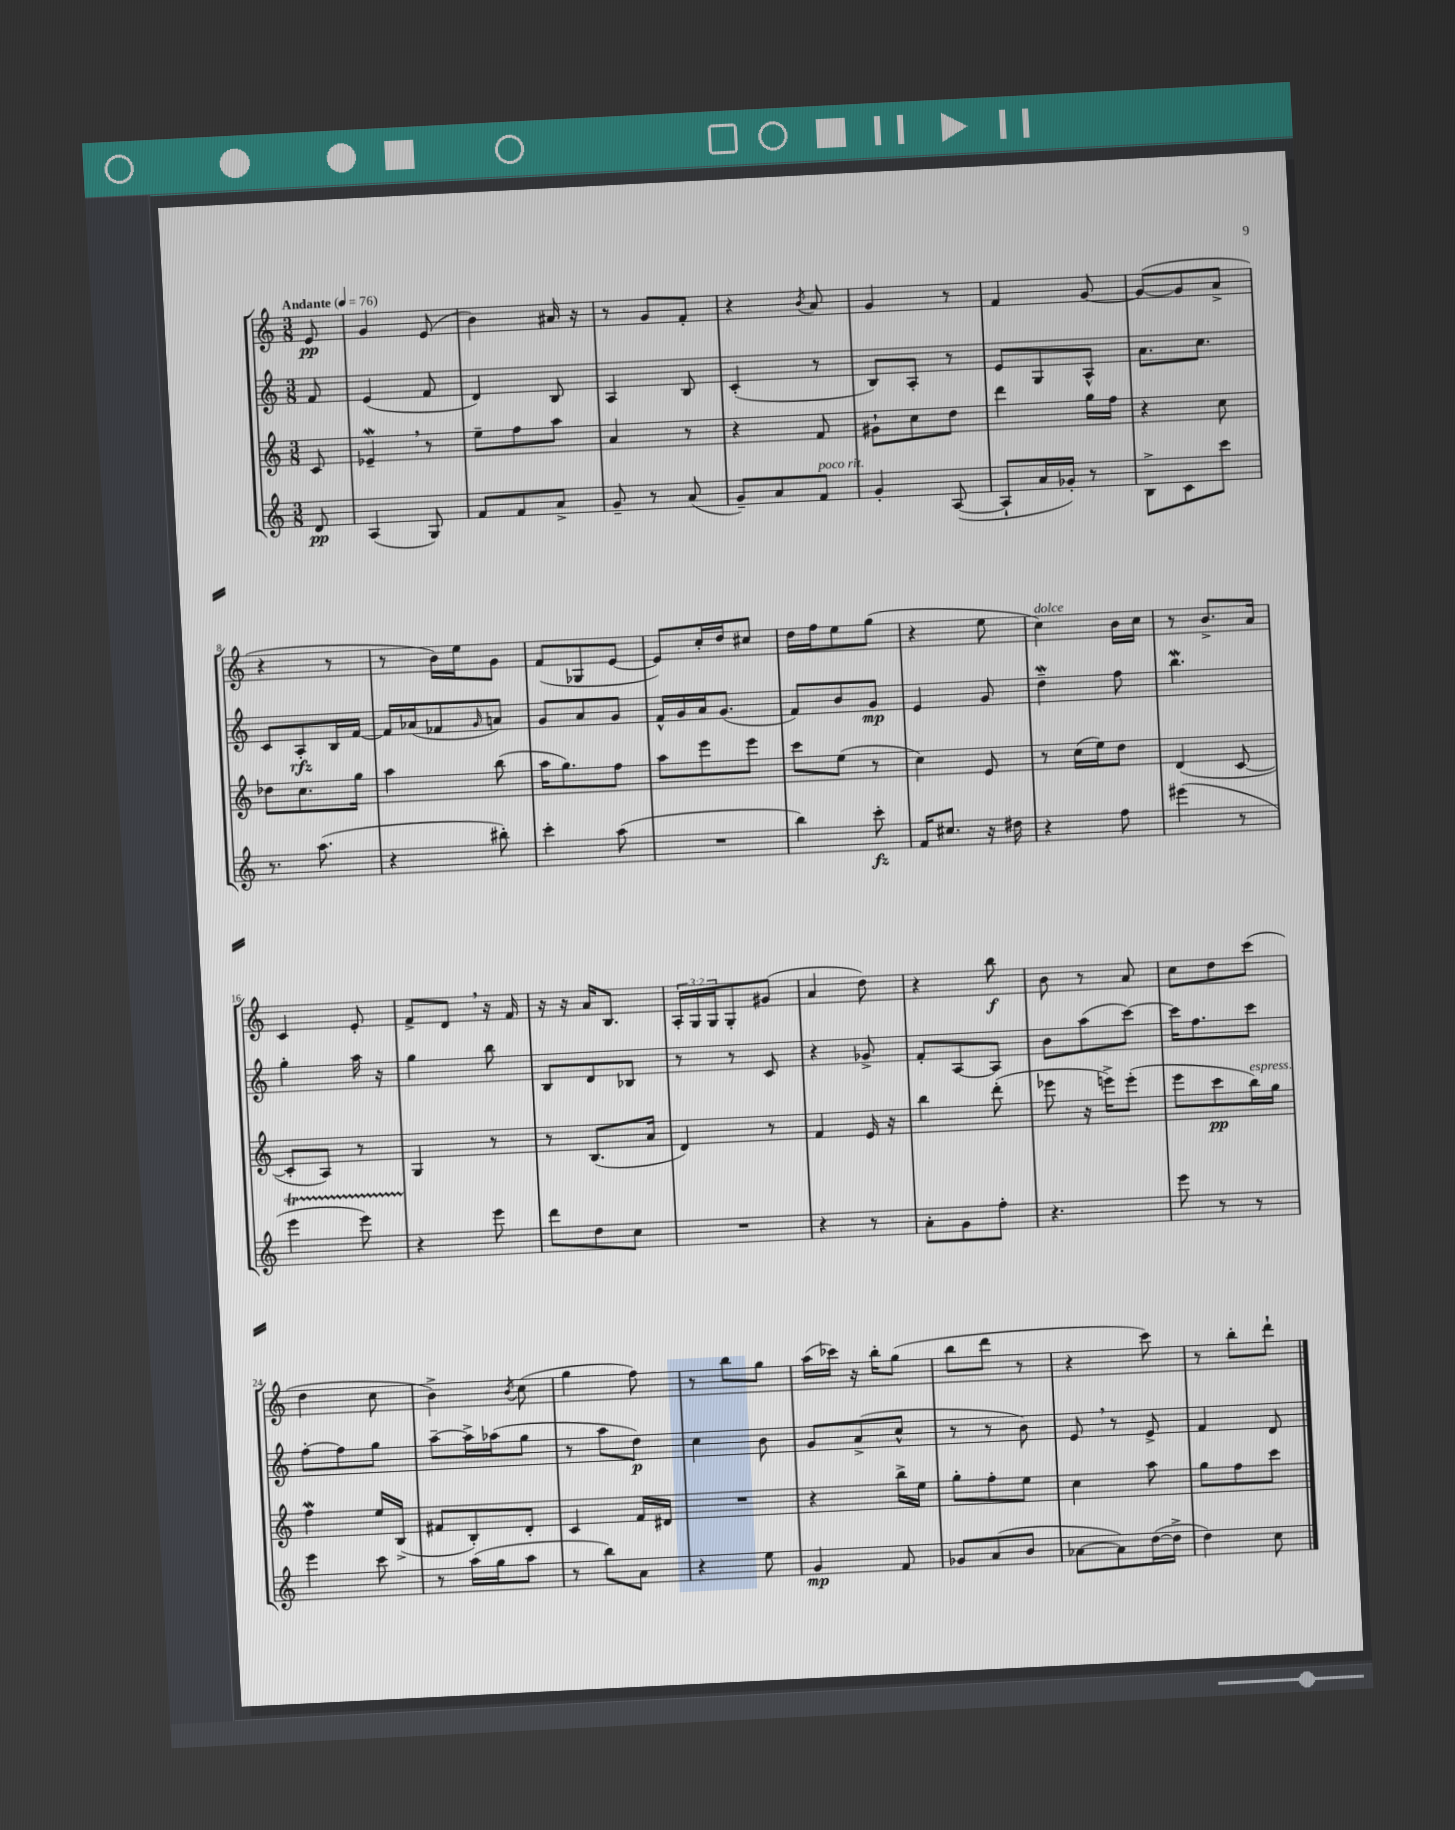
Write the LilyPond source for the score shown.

<<
\new StaffGroup <<
\new Staff = "s0" {
    \clef treble \key c \major \numericTimeSignature \time 3/8 \override Staff.TupletNumber.text = #tuplet-number::calc-fraction-text \partial 8 \tempo "Andante" 4 = 76
    e'8\pp |
    g'4 e'8( |
    b'4) ais'16 r16 |
    r8 g'8 f'8-. |
    r4 \acciaccatura { b'8 } a'8 |
    g'4 r8 |
    f'4 g'8~ |
    g'8~( g'8 a'8-> |
    r4 r8 |
    r8 b'16) e''16 g'8 |
    f'8( ges8 e'8~ |
    e'8) c''16-. d''16 cis''8 |
    d''16 f''16 e''8 g''8( |
    r4 e''8 |
    c''4^\markup { \italic "dolce" }) b'16 c''16 |
    r8 b'8.-> a'16 |
    c'4 e'8-. |
    f'8-> d'8 \breathe r16 f'16 |
    r16 r16 a'16 b8. |
    \tuplet 3/2 { a16-. g16 g16 } g8-. gis'8( |
    a'4 d''8) |
    r4 b''8\f |
    b'8 r8 a'8 |
    c''8 d''8 c'''8( |
    d''4 c''8 |
    b'4->) \acciaccatura { b'8 } c''8( |
    g''4 f''8) |
    r8 b''8 g''8 |
    a''16( ces'''16) r16 b''16-. g''8( |
    b''8 d'''8 r8 |
    r4 c'''8) |
    r8 b''8-. d'''8-! \bar "|." |
}
\new Staff = "s1" {
    \clef treble \key c \major \numericTimeSignature \time 3/8 \partial 8
    f'8 |
    e'4( f'8 |
    d'4) b8 |
    a4 b8 |
    c'4-.( r8 |
    b8) a8-. r8 |
    e'8 g8 a8-^ |
    a'8. c''8. |
    c'8 a8-.\rfz b16 f'16~ |
    f'16 aes'16( fes'8 \grace { g'16 } a'8) |
    g'8 a'8 g'8 |
    f'16-^ g'16 a'16 g'8.( |
    f'8) b'8 g'8\mp |
    e'4 g'8 |
    d''4--\mordent f''8 |
    b''4.\mordent |
    g''4-. a''16 r16 |
    g''4 b''8 |
    b8 d'8 bes8 |
    r8 r8 c'8 |
    r4 ges'8-> |
    f'8-. a8~ a8 |
    b'8 a''8( c'''8~) |
    c'''16 f''8. c'''8 |
    f''8~-. f''8 g''8 |
    a''8~-- a''16-> aes''16( g''8 |
    r8 a''8 d''8\p) |
    c''4 b'8 |
    g'8 a'8->( c''8-^ |
    r8 r8 b'8) |
    e'8 \breathe r8 e'8-> |
    f'4 d'8 \bar "|." |
}
\new Staff = "s2" {
    \clef treble \key c \major \numericTimeSignature \time 3/8 \partial 8
    c'8 |
    ees'4--\mordent \breathe r8 |
    e''8-- f''8 a''8 |
    a'4 r8 |
    r4 f'8 |
    gis'8-! c''8 d''8 |
    d'''4 g''16 f''16 |
    r4 c''8 |
    des''8 c''8. g''16 |
    a''4 b''8( |
    a''16 g''8.) f''8 |
    a''8 e'''8 e'''8 |
    c'''8 e''8( r8 |
    c''4) e'8 |
    r8 c''16( e''16) d''8 |
    d'4( c'8~ |
    c'8-. a8) r8 |
    g4 r8 |
    r8 b8.( a'16 |
    d'4) r8 |
    f'4 e'16 r16 |
    b''4 d'''8-.( |
    ees'''8 r16 e'''16->) e'''8-.( |
    e'''8 c'''8\pp b''16^\markup { \italic "espress." }) g''16 |
    f''4\mordent e''16 b16->( |
    fis'8 b8-.) d'8-. |
    c'4 f'16 dis'16 |
    R4. |
    r4 b''16-> e''16 |
    g''8-. f''8-. e''8 |
    c''4 a''8 |
    g''8 f''8 c'''8 \bar "|." |
}
\new Staff = "s3" {
    \clef treble \key c \major \numericTimeSignature \time 3/8 \partial 8
    d'8\pp |
    a4( g8) |
    f'8 f'8 a'8-> |
    g'8-- r8 a'8( |
    g'8--) a'8 f'8^\markup { \italic "poco rit." } |
    g'4-. a8~( |
    a8-! a'16 ges'16-.) r8 |
    b8-> c'8 c'''8 |
    r8. a''8.( |
    r4 bis''8-.) |
    c'''4-. a''8( |
    R4. |
    b''4) c'''8-.\fz |
    f'16 cis''8. r16 dis''16 |
    r4 f''8 |
    eis'''4( r8 |
    e'''4\startTrillSpan e'''8) |
    r4\stopTrillSpan e'''8 |
    d'''8 d''8 c''8 |
    R4. |
    r4 r8 |
    a'8-. g'8 f''8-. |
    r4. |
    e'''8 r8 r8 |
    e'''4 c'''8 |
    r8 a''16( g''16 a''8 |
    r8 b''8) a'8 |
    r4 e''8 |
    g'4\mp f'8 |
    ges'8 a'8( b'8 |
    aes'8~ aes'8) d''16~( d''16-> |
    d''4) c''8 \bar "|." |
}
>>
>>
